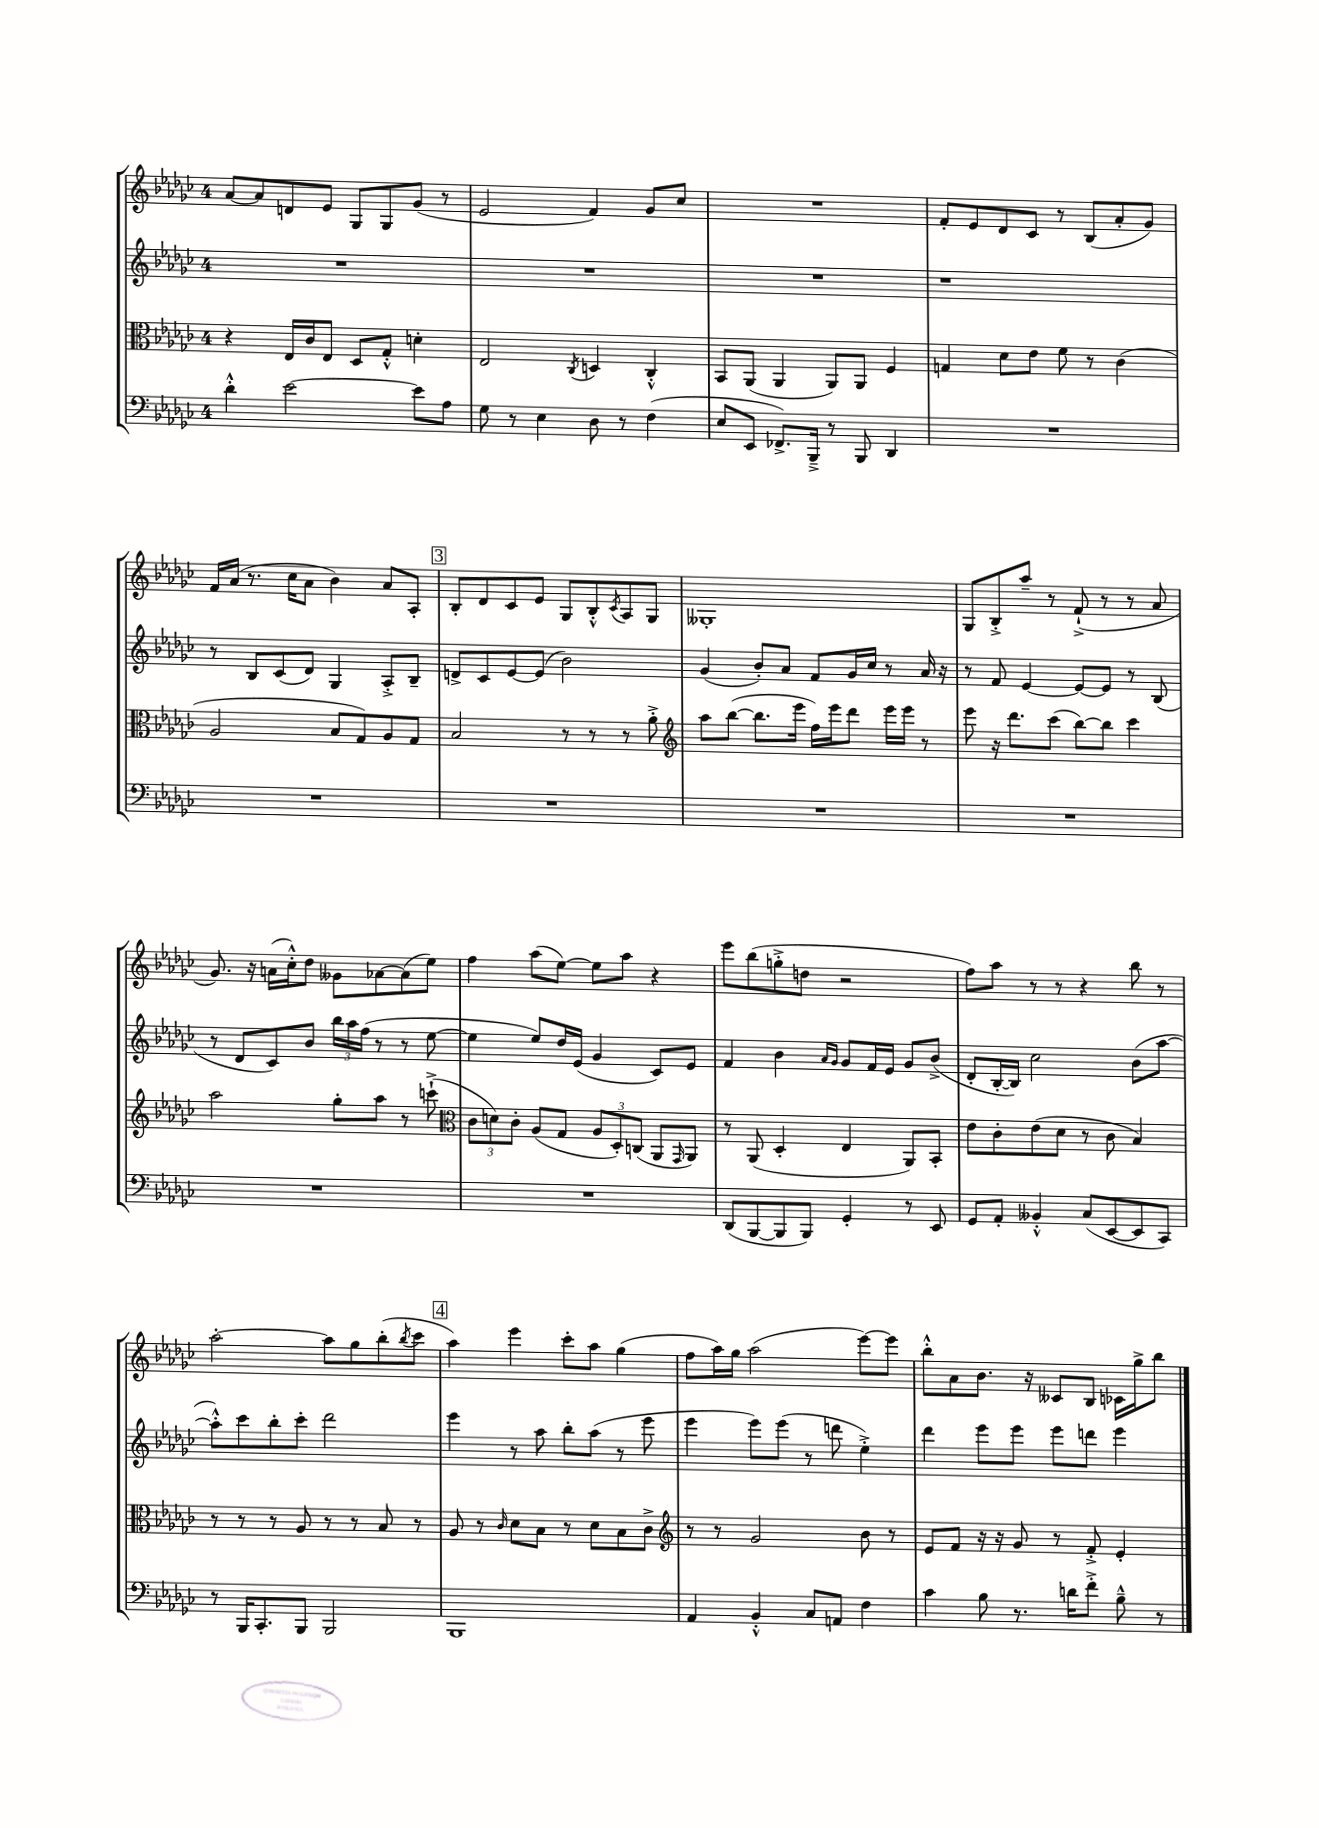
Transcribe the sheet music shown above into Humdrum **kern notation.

**kern	**kern	**kern	**kern
*staff4	*staff3	*staff2	*staff1
*clefF4	*clefC3	*clefG2	*clefG2
*k[b-e-a-d-g-c-]	*k[b-e-a-d-g-c-]	*k[b-e-a-d-g-c-]	*k[b-e-a-d-g-c-]
*M4/4	*M4/4	*M4/4	*M4/4
4d-'^^	4r	1r	[8a-
.	.	.	8a-]
[2e-	16E-	.	8d
.	16c-	.	.
.	8E-	.	8e-
.	8D-	.	8G-
.	8G-'^^	.	8G-
8e-]	4d'	.	(8g-
8A-	.	.	8r
=	=	=	=
8G-	2E-	1r	2e-
8r	.	.	.
4E-	.	.	.
.	8qC-	.	.
8D-	4D	.	4f)
8r	.	.	.
(4F	4C-'^^	.	8g-
.	.	.	8cc-
=	=	=	=
8E-	8BB-	1r	1r
8EE-	(8AA-	.	.
8.FF-^)	4AA-	.	.
16BBB-~^	.	.	.
8r	8AA-)	.	.
8BBB-	8AA-	.	.
4DD-	4F	.	.
=	=	=	=
1r	4G	1r	8f'
.	.	.	8e-
.	8d-	.	8d-
.	8e-	.	8c-
.	8f	.	8r
.	8r	.	(8B-
.	(4c-	.	8a-'
.	.	.	8g-)
=	=	=	=
1r	2A-	8r	16f
.	.	.	(16a-
.	.	8B-	8.r
.	.	(8c-	.
.	.	.	16cc-
.	.	8d-)	8a-
.	8B-	4G-	4b-)
.	8G-)	.	.
.	8A-	8A-'^	8a-
.	8G-	8B-~	8A-'
=	=	=	=
1r	2B-	8d^	8B-'
.	.	8c-	8d-
.	.	[8e-	8c-
.	.	(8e-]	8e-
.	8r	2b-)	8G-
.	8r	.	8B-'^^
.	.	.	8qc-
.	8r	.	8A-
.	8a-'^	.	8G-
=	=	=	=
*	*clefG2	*	*
1r	8aa-	(4g-	1G--'
.	([8bb-	.	.
.	8.bb-]	8b-')	.
.	.	8a-	.
.	16eee-	.	.
.	16ff)	8f	.
.	16eee-	.	.
.	8ddd-	16g-	.
.	.	16cc-	.
.	16eee-	8r	.
.	16eee-	.	.
.	8r	16a-	.
.	.	16r	.
=	=	=	=
1r	8eee-	8r	8G-
.	16r	8f	8B-'^
.	8.ddd-	.	.
.	.	[4e-	8aa-~
.	(8ccc-	.	8r
.	[8bb-)	8e-_	(8f`^
.	8bb-]	8e-]	8r
.	4ccc-	8r	8r
.	.	(8B-	8a-
=	=	=	=
1r	2aa-	8r	8.g-)
.	.	8d-	.
.	.	.	16r
.	.	8c-)	(16a
.	.	.	16cc-'^^)
.	.	8b-	8dd-
.	8gg-'	24bb-	8g--
.	.	24aa-	.
.	.	(24ff	.
.	8aa-	8r	[8a-
.	8r	8r	(8a-]
.	(8ccc`^	[8ee-	8ee-)
=	=	=	=
*	*clefC3	*	*
1r	12c-	4ee-]	4ff
.	12d)	.	.
.	12c-'	.	.
.	(8A-	8ee-)	(8aa-
.	8G-	16dd-	[8ee-)
.	.	(16e-	.
.	12A-	4g-	8ee-]
.	12D-')	.	.
.	.	.	8aa-
.	(12C	.	.
.	8AA-	8c-)	4r
.	16qqGG-	.	.
.	8AA-)	8e-	.
=	=	=	=
(8DD-	8r	4f	8eee-
[8BBB-	(8AA-	.	(8bb-
8BBB-]	4D-'	4b-	8gg'^
8BBB-)	.	.	8dd
.	.	16qqa-	.
.	.	16qqg-	.
4GG-'	4E-	8g-	2r
.	.	16f	.
.	.	16e-	.
8r	8AA-)	8g-	.
8EE-	8BB-'	(8b-^	.
=	=	=	=
8GG-	8e-	8d-'	8ff)
8AA-'	8c-'	[16B-'	8aa-
.	.	16B-])	.
4BB--'^^	(8e-	2cc-	8r
.	8d-	.	8r
(8C-	8r	.	4r
[8EE-	8c-	.	.
8EE-]	4B-)	(8b-	8bb-
8CC-)	.	[8aa-	8r
=	=	=	=
8r	8r	8aa-'^^])	[2aa-'
16BBB-	8r	8ccc-	.
8.CC-'	.	.	.
.	8r	8bb-'	.
8BBB-	8A-	8ccc-'	.
2BBB-	8r	2ddd-	8aa-]
.	8r	.	8gg-
.	8B-	.	(8bb-'
.	.	.	8qbb-
.	8r	.	8ccc-
=	=	=	=
1BBB-	8A-	4eee-	4aa-)
.	8r	.	.
.	16qqc-	.	.
.	8d-	8r	4eee-
.	8B-	8aa-	.
.	8r	8bb-'	8ccc-'
.	8d-	(8aa-	8aa-
.	8B-	8r	(4gg-
.	8c-^	8eee-	.
=	=	=	=
*	*clefG2	*	*
4AA-	8r	4eee-	8ff
.	8r	.	16aa-)
.	.	.	16gg-
4BB-'^^	2g-	8eee-)	(2aa-
.	.	(8eee-	.
8C-	.	8r	.
8AA	.	8ddd	.
4F	8b-	4ee-'^)	[8eee-)
.	8r	.	8eee-]
=	=	=	=
4c-	8e-	4ddd-	8bb-'^^
.	8f	.	8a-
8B-	16r	8eee-	8.b-
.	16r	.	.
8.r	8g-	8eee-	.
.	.	.	16r
.	8r	8eee-	8c--
16d	.	.	.
8f'^	8f'^	8ddd	8B-
8B-~^^	4e-'	4eee-	16c-
.	.	.	16gg-^
8r	.	.	8bb-
==	==	==	==
*-	*-	*-	*-
